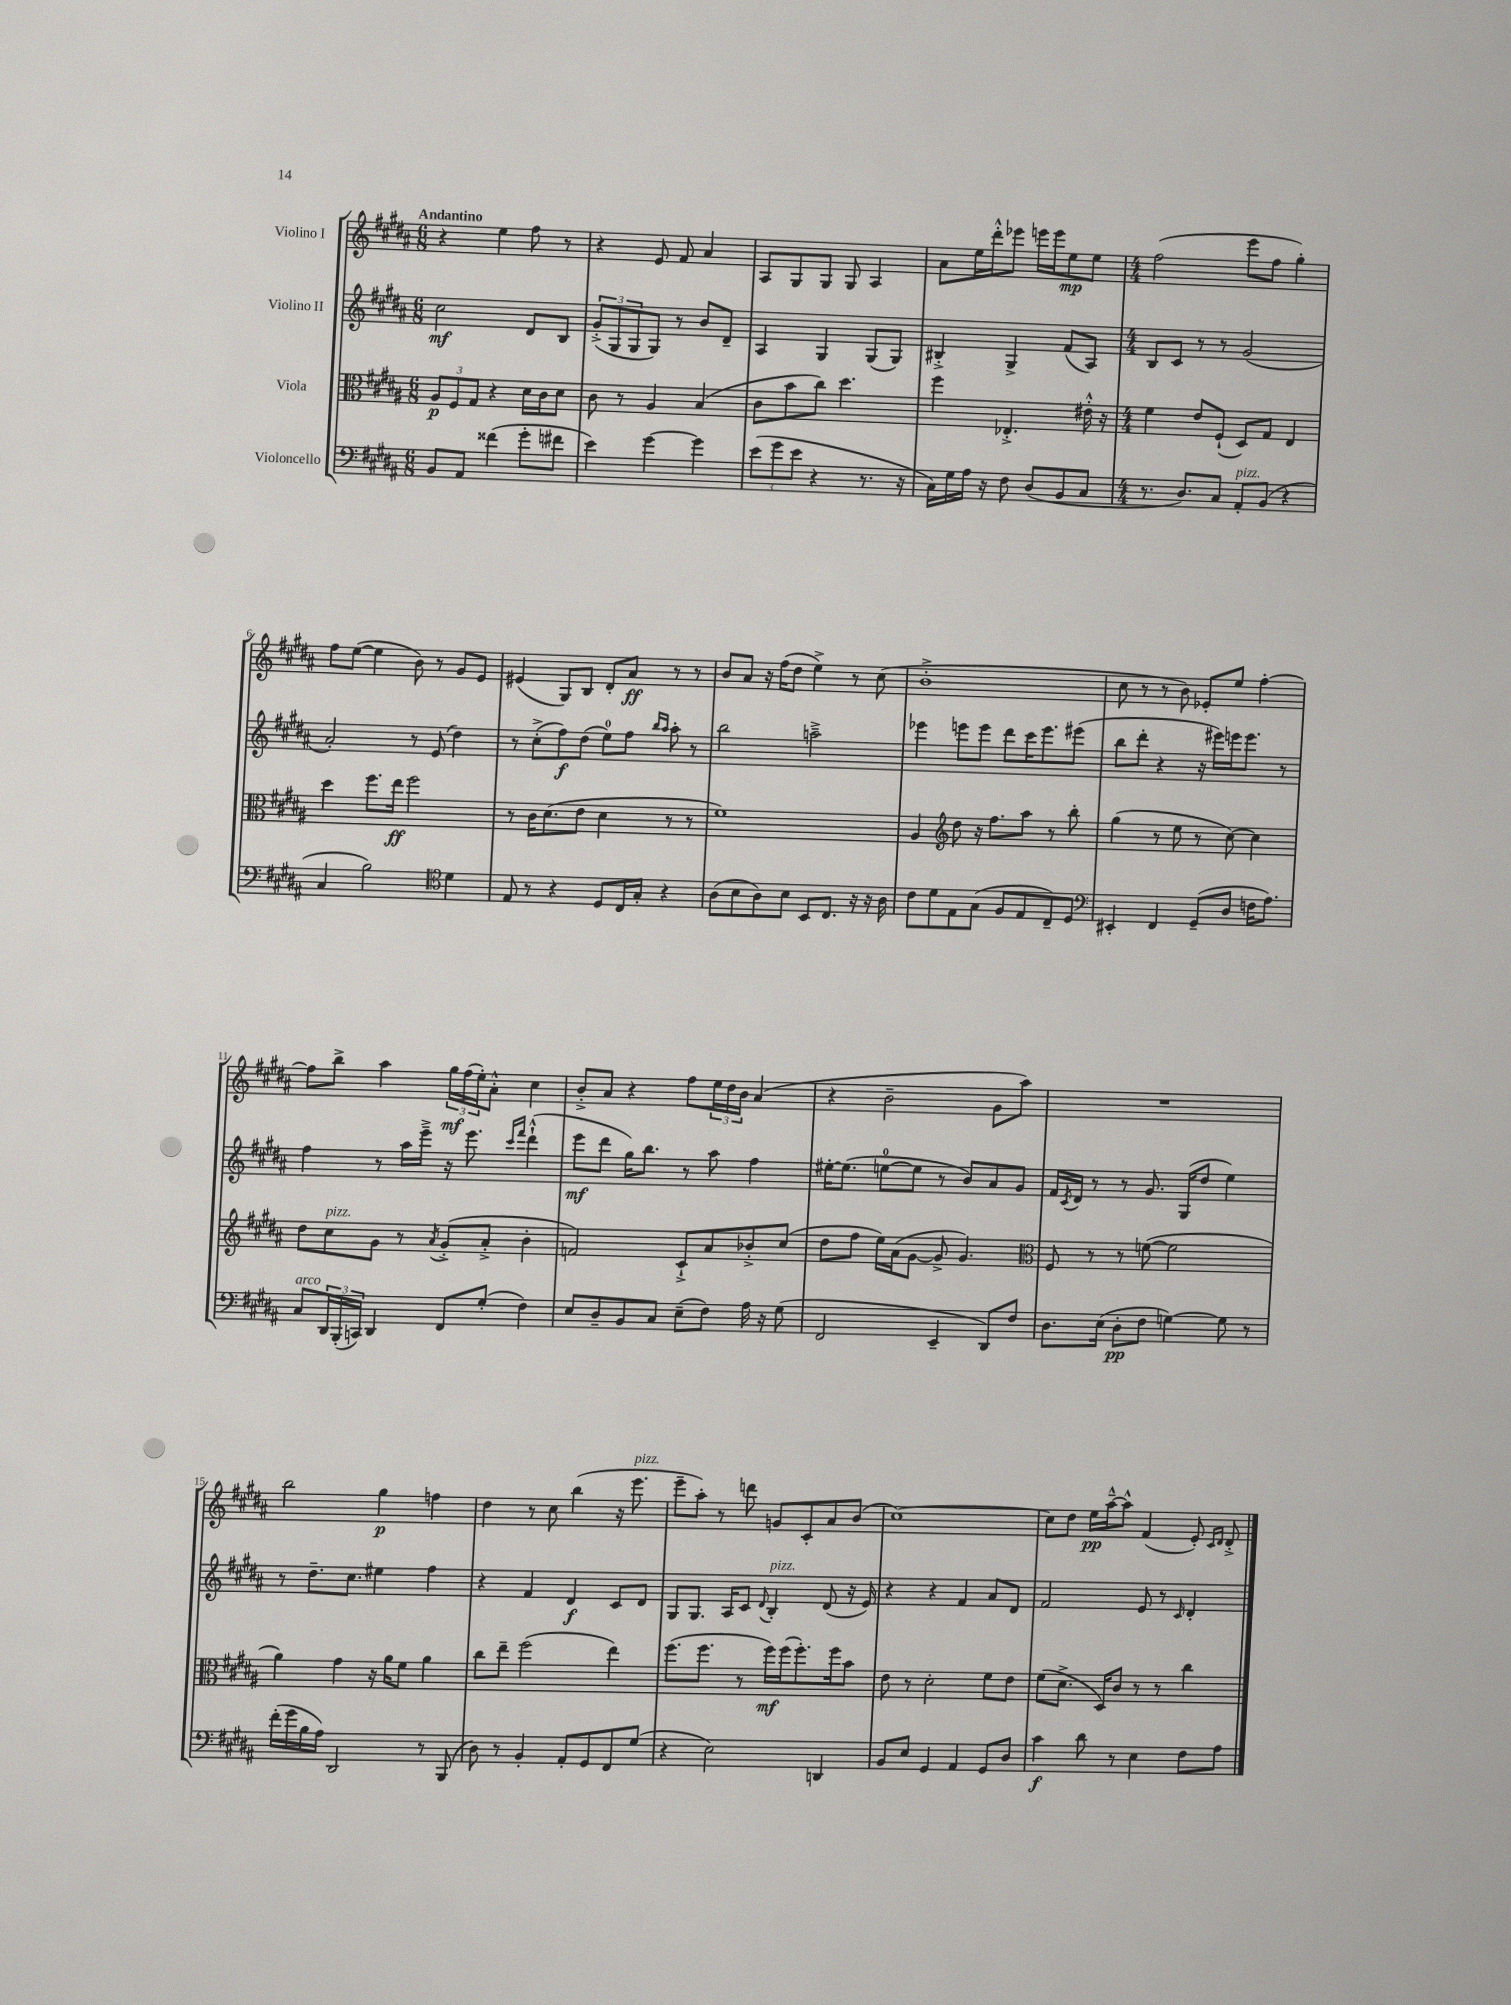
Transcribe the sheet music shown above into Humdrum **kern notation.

**kern	**kern	**kern	**kern
*staff4	*staff3	*staff2	*staff1
*clefF4	*clefC3	*clefG2	*clefG2
*k[f#c#g#d#a#]	*k[f#c#g#d#a#]	*k[f#c#g#d#a#]	*k[f#c#g#d#a#]
*M6/8	*M6/8	*M6/8	*M6/8
8BB/L	12A#/L	2cc#\	4r
.	12F#/	.	.
8AA#/J	.	.	.
.	12G#/J	.	.
(4f##\	4r	.	4ee\
8g#'\L	16d#\LL	8d#/L	8ff#\
.	16c#\J	.	.
8f#\J	8d#\J	8B/J	8r
=	=	=	=
4e\)	8c#\	(12g#'^/L	4r
.	.	12G#/	.
.	8r	.	.
.	.	12G#/	.
[4g#\	4A#/	8G#/J)	8e/
.	.	8r	8f#/
4g#\]	(4B/	8b/L	4a#/
.	.	8d#~/J	.
=	=	=	=
(12e\L	8c#\L	4A#/	8A#/L
12g#\	.	.	.
.	8b\	.	8G#/
12e\J	.	.	.
4r	8cc#\J)	4G#/	8G#/J
.	4.dd#\	.	8G#/
8.r	.	(8G#/L	4A#/
.	.	8G#/J)	.
16r	.	.	.
=	=	=	=
16C#\LL)	4ff#\	4B#'^/	8a#\L
16G#\	.	.	.
16A#\JJ	.	.	16ee\L
16r	.	.	16ddd#'^^\J
8F#\	4.E-'^/	4G#^/	8eee-\J
(8D#/L	.	.	16eee\LL
.	.	.	16eee\J
8BB/	.	(8f#/L	8ee\
8C#/J	16e#'^^\	8A#/J)	8ee\J
.	16r	.	.
=	=	=	=
*M4/4	*M4/4	*M4/4	*M4/4
8.r	4f#\	8B/L	(2ff#\
.	.	8c#/J	.
8.D#/L)	.	.	.
.	8e/L	8r	.
8C#/J	(8F#`/J	8r	.
8AA#'/L	8D#/L)	(2g#/	8eee\L
(8BB/J	8G#/J	.	8ff#\J
4r	4E/	.	4gg#'\)
=	=	=	=
4C#/	4dd#\	2a#'/)	8ff#\L
.	.	.	([8ee\J
2B\)	8.ff#\L	.	4ee\]
.	16ee\Jk	.	.
.	2ff#\	8r	8b\)
.	.	(8e/	8r
*clefC4	*	*	*
4d#\	.	4dd#\)	8g#/L
.	.	.	8e/J
=	=	=	=
8E/	8r	8r	(4e#/
8r	16c#\LK	(8cc#'^\L	.
.	(8.d#\	.	.
4r	.	8ff#\)	8G#/L)
.	8e\J	(8dd#\J	8B/J
8D#/L	4d#\	8ee\L)	8d#'/L
16C#/L	.	8ff#\J	8a#/J
16G#'/JJ	.	.	.
.	.	16qqbb/LL	.
.	.	16qqaa#/JJ	.
4r	8r	8aa#'\	8r
.	8r	8r	8r
=	=	=	=
(8A#\L	1f#)	2bb\	8b/L
8B\	.	.	8a#/J
8A#\)	.	.	16r
.	.	.	(16ff#\LK
8B\J	.	.	8dd#\J
8BB/L	.	2aa~^\	4ee^\)
8.C#/J	.	.	.
.	.	.	8r
16r	.	.	.
16r	.	.	(8cc#\
16A#\	.	.	.
=	=	=	=
8c#\L	4A#/	4eee-\	1b'^
8d#\	.	.	.
*	*clefG2	*	*
8E\	8dd#\	8eee\L	.
(8G#\J	16r	8eee\J	.
.	8.ff#\L	.	.
8F#/L	.	8ddd#\L	.
8E/	8aa#\J	16ccc#\K	.
.	.	8.eee\	.
8C#~/)	8r	.	.
8D#/J	8bb'\	(8eee#\J	.
=	=	=	=
*clefF4	*	*	*
4EE#'/	(4gg#\	8bb\L	8cc#\
.	.	8ddd#'\J	8r
4FF#/	8r	4r	8r
.	8ee\	.	8b\)
(8GG#~/L	8r	16r	8e-'/L
.	.	16eee#\LL)	.
8D#/J	[8cc#\)	16eee\J	8ee/J
.	.	8.eee\J	.
16F\LK	4cc#\]	.	[4ff#'\
8.A#\J)	.	.	.
.	.	8r	.
=	=	=	=
8C#/L	8dd#\L	4ff#\	8ff#\]L
24DD#/L	8cc#\	.	8bb^\J
(24BBB'/	.	.	.
24CC/JJ)	.	.	.
4DD#/	8g#\J	8r	4aa#\
.	8r	16aa#\LL	.
.	.	16eee~^\JJ	.
.	8qa#/	.	.
8FF#/L	(8g#'^/L	16r	24gg#\LL
.	.	.	(24ff#\
.	.	8.eee\	.
.	.	.	24ee'\J)
(8G#'/J	8a#'^/J	.	8a#'^^\J
.	.	16qqccc#/LL	.
.	.	16qqfff#/JJ	.
4F#\)	4b'\	(4ddd#`^^\	4cc#\
=	=	=	=
8E/L	2f/)	8eee\L	8b'^/L
8D#~/	.	8ddd#\J	8a#/J
8BB/	.	16gg#\LK)	4r
.	.	8.bb\J	.
8C#/J	.	.	.
(8E~\L	8c#`^/L	8r	8ff#\L
8F#\J)	8a#/	8aa#\	24ee\L
.	.	.	24dd#\
.	.	.	24b\JJ
16A#\	8b-'^/	4ff#\	(4a#/
16r	.	.	.
(8G#\	(8cc#/J	.	.
=	=	=	=
2FF#/	8dd#\L	[16ee#'\LK	4r
.	.	(8.ee#\]J	.
.	8ff#\J	.	.
.	16ee\LL)	[8ee\L	2b~\
.	(16a#\J	.	.
.	[8g#\J	8ee\]J	.
4EE~/	8g#^/]	8r	.
.	4.g#/)	8b/L)	.
8DD#/L)	.	8a#/	8g#\L
8F#/J	.	8g#/J	8aa#\J)
=	=	=	=
*	*clefC3	*	*
8.D#\L	8F#/	16f#/LL	1r
.	.	8qc#/	.
.	.	16d#/JJ	.
.	8r	8r	.
(16E\Jk	.	.	.
8D#'\L	8r	8r	.
8F#\J	([8f\	8.g#/	.
[4G\)	2f\]	.	.
.	.	(16G#/LK	.
.	.	8dd#/J	.
8G\]	.	4ee\)	.
8r	.	.	.
=	=	=	=
(16f#'\LL	4a#\)	8r	2bb\
16g#\	.	.	.
16B\	.	8.dd#~\L	.
16A#\JJ)	.	.	.
2DD#/	4g#\	.	.
.	.	8.cc#\J	.
.	16r	4ee#\	4gg#\
.	16a#\LK	.	.
.	8f#\J	.	.
8r	4a#\	4ff#\	4ff\
(8BBB/	.	.	.
=	=	=	=
8D#\)	8cc#\L	4r	4dd#\
8r	8ee~\J	.	.
4BB'/	(2ff#\	4f#/	8r
.	.	.	8cc#\
8AA#'/L	.	4d#/	(4bb\
8GG#/	.	.	.
8FF#/	4ee\)	8c#/L	16r
.	.	.	8.eee\
(8G#/J	.	8d#/J	.
=	=	=	=
4r	(8.ff#\L	8G#/L	8eee~\L
.	.	8.G#/J	8aa#'\J)
.	8.ff#\J	.	.
2E\)	.	.	8r
.	.	16A#/LK	.
.	8r	8c#/J	8ddd\
.	.	8qqd#/	.
.	16ff#\LL)	4B'/	8g/L
.	(16ff#\J	.	.
.	8.ff#'\)	.	8c#'/
4DD/	.	(8d#/	8a#/
.	16ff#\k	.	.
.	8b\J	16r	(8b/J
.	.	16e/)	.
=	=	=	=
8BB/L	8e\	4r	[1cc#)
8E/J	8r	.	.
4GG#/	2d#'\	4r	.
4AA#/	.	4f#/	.
8GG#/L	8f#\L	8a#/L	.
8D#/J	8e\J	8d#/J	.
=	=	=	=
4c#\	(8f#\L	2f#/	8cc#\]L
.	8.d#^\J	.	8dd#\J
8d#\	.	.	16ee\LL
.	16D#/LK)	.	[16aa#~^^\J
8r	8c#/J	.	8aa#^^\]J
4E\	8r	8e/	(4f#/
.	8r	8r	.
.	.	16qqc#/	.
8F#\L	4cc#\	4d#'/	8e'/)
.	.	.	16qqc#/LL
.	.	.	16qqd#/JJ
8A#\J	.	.	8d#'^/
==	==	==	==
*-	*-	*-	*-
